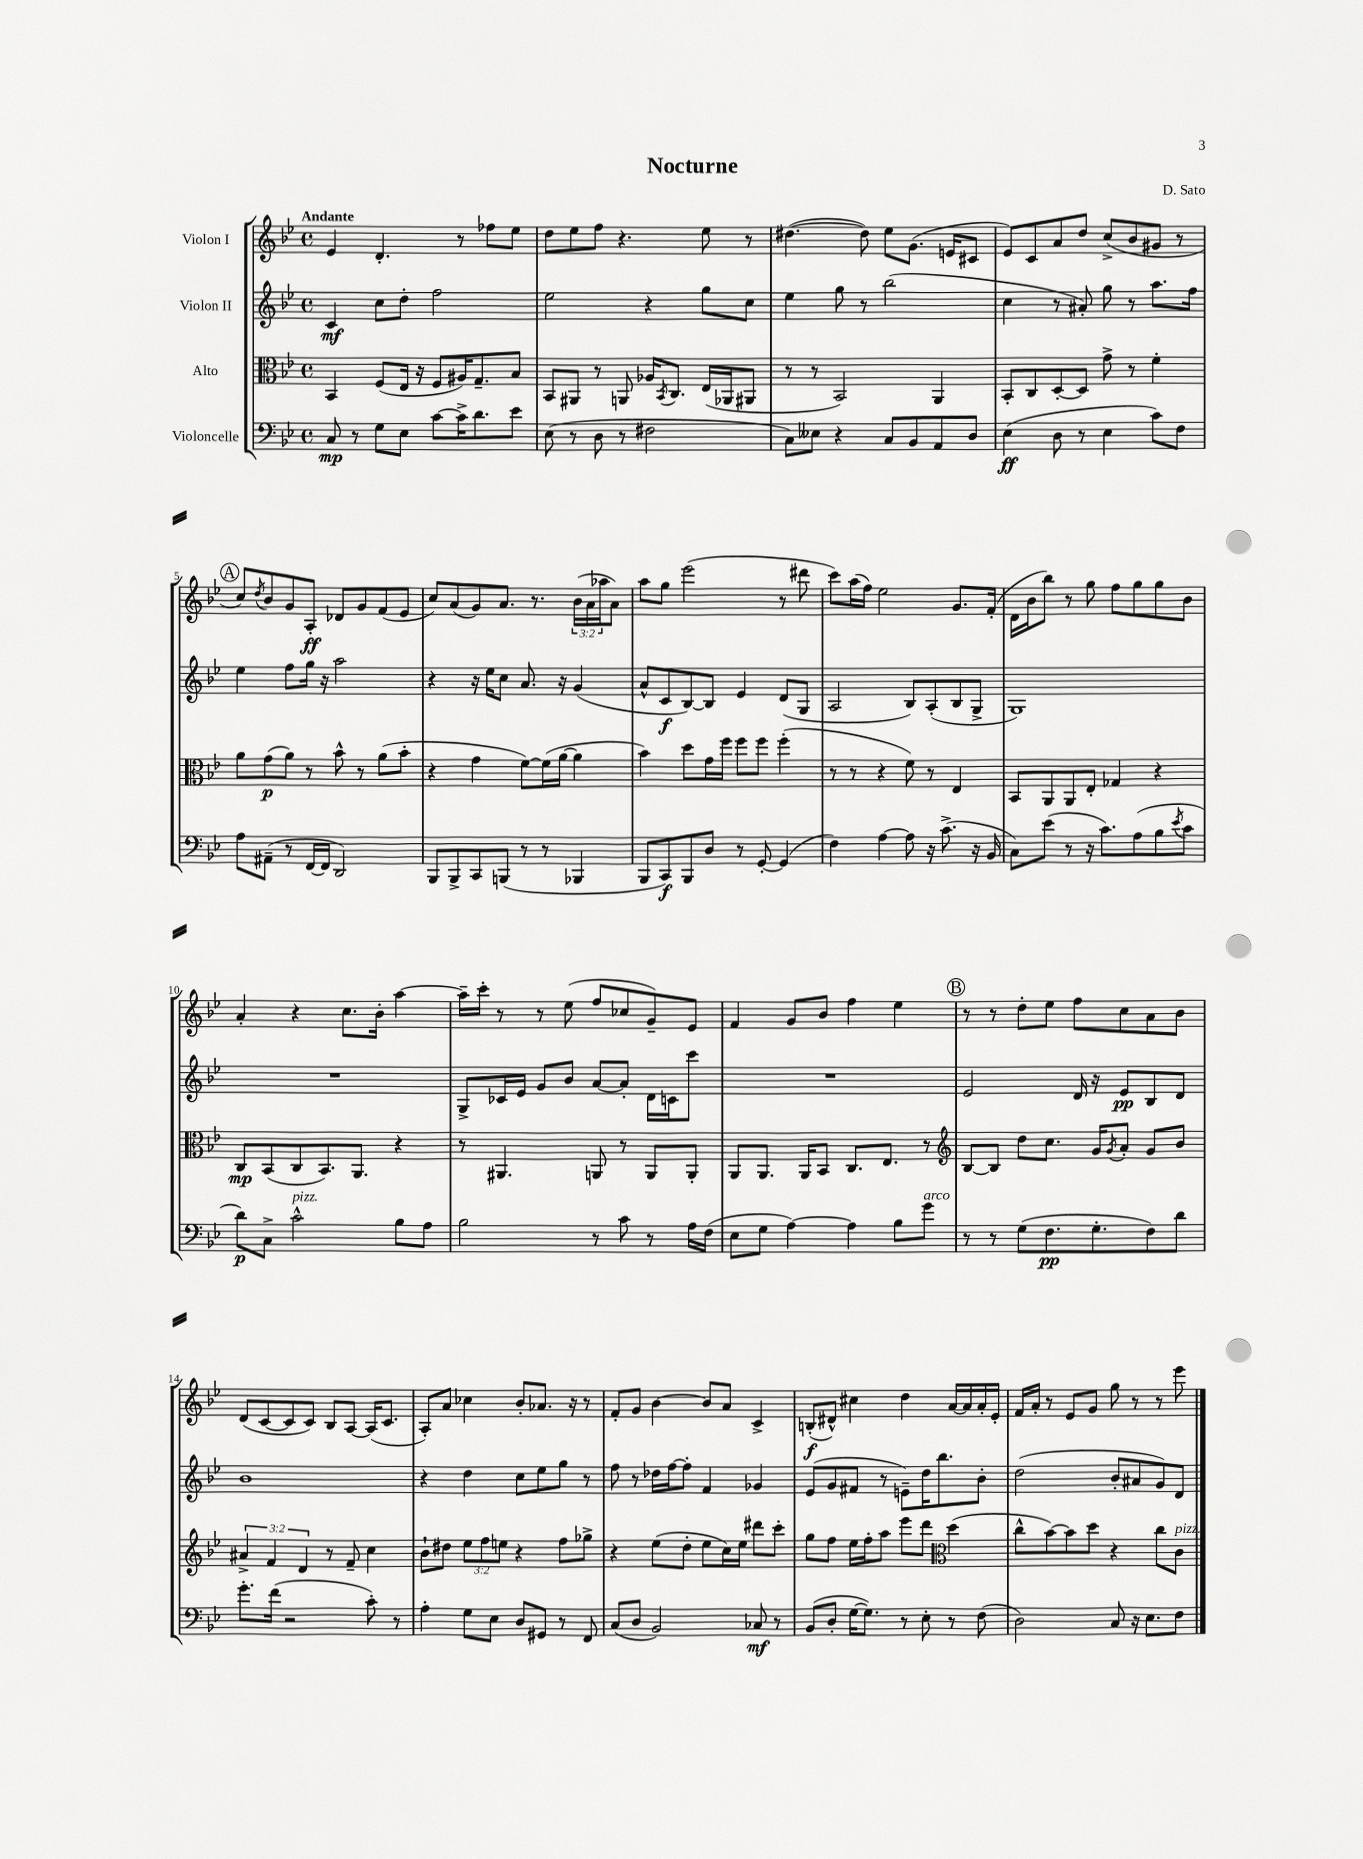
\header { title = "Nocturne" composer = "D. Sato" }
<<
\new StaffGroup <<
\new Staff = "s0" \with { instrumentName = "Violon I" } {
    \clef treble \key bes \major \defaultTimeSignature \time 4/4 \override Staff.TupletNumber.text = #tuplet-number::calc-fraction-text \tempo "Andante"
    ees'4 d'4.-. r8 fes''8 ees''8 |
    d''8 ees''8 f''8 r4. ees''8 r8 |
    dis''4.~( dis''8) ees''8 g'8.( e'16 cis'8 |
    ees'8) c'8 a'8 d''8 c''8->( bes'8 gis'8 r8 |
    \mark \markup { \circle "A" } c''8) \acciaccatura { d''8 } bes'8 g'8 a8-.\ff des'8 g'8 f'8( ees'8 |
    c''8) a'8( g'8) a'8. r8. \tuplet 3/2 { bes'16( a'16 aes''16 } a'8) |
    a''8 g''8 ees'''2( r8 dis'''8 |
    c'''8) a''16( f''16) ees''2 g'8. f'16-.( |
    d'16 bes'16 bes''8) r8 g''8 f''8 g''8 g''8 bes'8 |
    a'4-. r4 c''8. bes'16-. a''4~ |
    a''16-- c'''16-. r8 r8 ees''8( f''8 ces''8 g'8--) ees'8 |
    f'4 g'8 bes'8 f''4 ees''4 |
    \mark \markup { \circle "B" } r8 r8 d''8-. ees''8 f''8 c''8 a'8 bes'8 |
    d'8( c'8~ c'8 c'8) bes8 a8~ a16( c'8. |
    a8-.) a'8 ces''4 bes'8-. aes'8. r16 r8 |
    f'8-. g'8 bes'4~ bes'8 a'8 c'4-> |
    b8-.\f( dis'8-^) cis''4 d''4 a'16~ a'16 a'16-. ees'16-. |
    f'16 a'16-. r8 ees'8 g'8 g''8 r8 r8 ees'''8 \bar "|." |
}
\new Staff = "s1" \with { instrumentName = "Violon II" } {
    \clef treble \key bes \major \defaultTimeSignature \time 4/4
    c'4\mf c''8 d''8-. f''2 |
    ees''2 r4 g''8 c''8 |
    ees''4 g''8 r8 bes''2( |
    c''4 r8 ais'8-.) g''8 r8 a''8. f''16 |
    \mark \markup { \circle "A" } ees''4 f''8 g''16 r16 a''2 |
    r4 r16 ees''16 c''8 a'8. r16 g'4( |
    a'8-^ c'8\f bes8~) bes8 ees'4 d'8( g8 |
    a2 bes8) a8-.( bes8 g8-> |
    g1) |
    R1 |
    g8-> ces'16 ees'16 g'8 bes'8 a'8~ a'8-. d'16 c'16 c'''8 |
    R1 |
    \mark \markup { \circle "B" } ees'2 d'16 r16 ees'8\pp bes8 d'8 |
    bes'1 |
    r4 d''4 c''8 ees''8 g''8 r8 |
    f''8 r8 des''16 f''16~ f''8-. f'4 ges'4 |
    ees'8( g'8 fis'8 r8 e'8--) d''16 bes''8. bes'8-. |
    d''2( bes'8-. ais'8 g'8) d'8 \bar "|." |
}
\new Staff = "s2" \with { instrumentName = "Alto" } {
    \clef alto \key bes \major \defaultTimeSignature \time 4/4 \override Staff.TupletNumber.text = #tuplet-number::calc-fraction-text
    bes,4 f8( ees16 r16 f8 ais16) g8.-- bes8 |
    bes,8 ais,8 r8 a,8 aes16 \acciaccatura { bes,8 } c8. ees16( aes,16 ais,8 |
    r8 r8 bes,2) a,4 |
    bes,8-. c8 d8~-. d8 g'8-> r8 f'4-. |
    \mark \markup { \circle "A" } a'8 g'8\p( a'8) r8 bes'8-^ r8 a'8( bes'8-. |
    r4 g'4 f'8~) f'16( a'16~ a'4 |
    bes'4) d''8 g'16 f''16 f''8 f''8 f''4-.( |
    r8 r8 r4 f'8) r8 ees4 |
    bes,8 a,8 a,8 ees8-. ges4 r4 |
    c8\mp bes,8( c8 bes,8.) a,8. r4 |
    r8 ais,4. a,8 r8 a,8 a,8-. |
    a,8 a,8. a,16 bes,8 c8. ees8. r8 |
    \mark \markup { \circle "B" } \clef treble bes8~ bes8 d''8 c''8. g'16 \acciaccatura { g'8 } a'8-. g'8 bes'8 |
    \tuplet 3/2 { ais'4-> f'4 d'4 } r8 f'8-- c''4 |
    bes'8-! dis''8 \tuplet 3/2 { ees''8 f''8 e''8 } r4 f''8 ges''8-> |
    r4 ees''8( d''8-. ees''8 c''16) ees''16 dis'''8 c'''8-. |
    g''8 f''8 ees''16 f''16-. a''8 ees'''8 d'''8 \clef alto d''4( |
    c''8-^ bes'8~) bes'8 d''8 r4 c''8 c'8^\markup { \italic "pizz." } \bar "|." |
}
\new Staff = "s3" \with { instrumentName = "Violoncelle" } {
    \clef bass \key bes \major \defaultTimeSignature \time 4/4
    c8\mp r8 g8 ees8 c'8~ c'16-> d'8. ees'8 |
    ees8( r8 d8 r8 fis2 |
    c8) eeses8 r4 c8 bes,8 a,8 d8 |
    ees4\ff( d8 r8 ees4 c'8) f8 |
    \mark \markup { \circle "A" } a8 ais,8--( r8 f,16~ f,16 d,2) |
    bes,,8 bes,,8-> c,8 b,,8( r8 r8 bes,,4 |
    bes,,8 c,8\f) bes,,8 d8 r8 g,8~-. g,4( |
    f4) a4~ a8 r16 c'8.->( r16 bes,16 |
    c8) ees'8( r8 r16 c'8.) a8( bes8 \acciaccatura { ees'8 } c'8 |
    d'8\p) c8-> c'2-^^\markup { \italic "pizz." } bes8 a8 |
    bes2 r8 c'8 r8 a16 f16( |
    ees8 g8 a4~) a4 bes8 g'8^\markup { \italic "arco" } |
    \mark \markup { \circle "B" } r8 r8 g8( f8.\pp g8.-. f8) d'8 |
    g'8.-. f'16( r2 c'8-.) r8 |
    a4-. g8 ees8 d8 gis,8 r8 f,8 |
    c8( d8 bes,2) ces8\mf r8 |
    bes,8( d8-. g16~ g8.) r8 ees8-. r8 f8( |
    d2) c8 r16 ees8. f8 \bar "|." |
}
>>
>>
